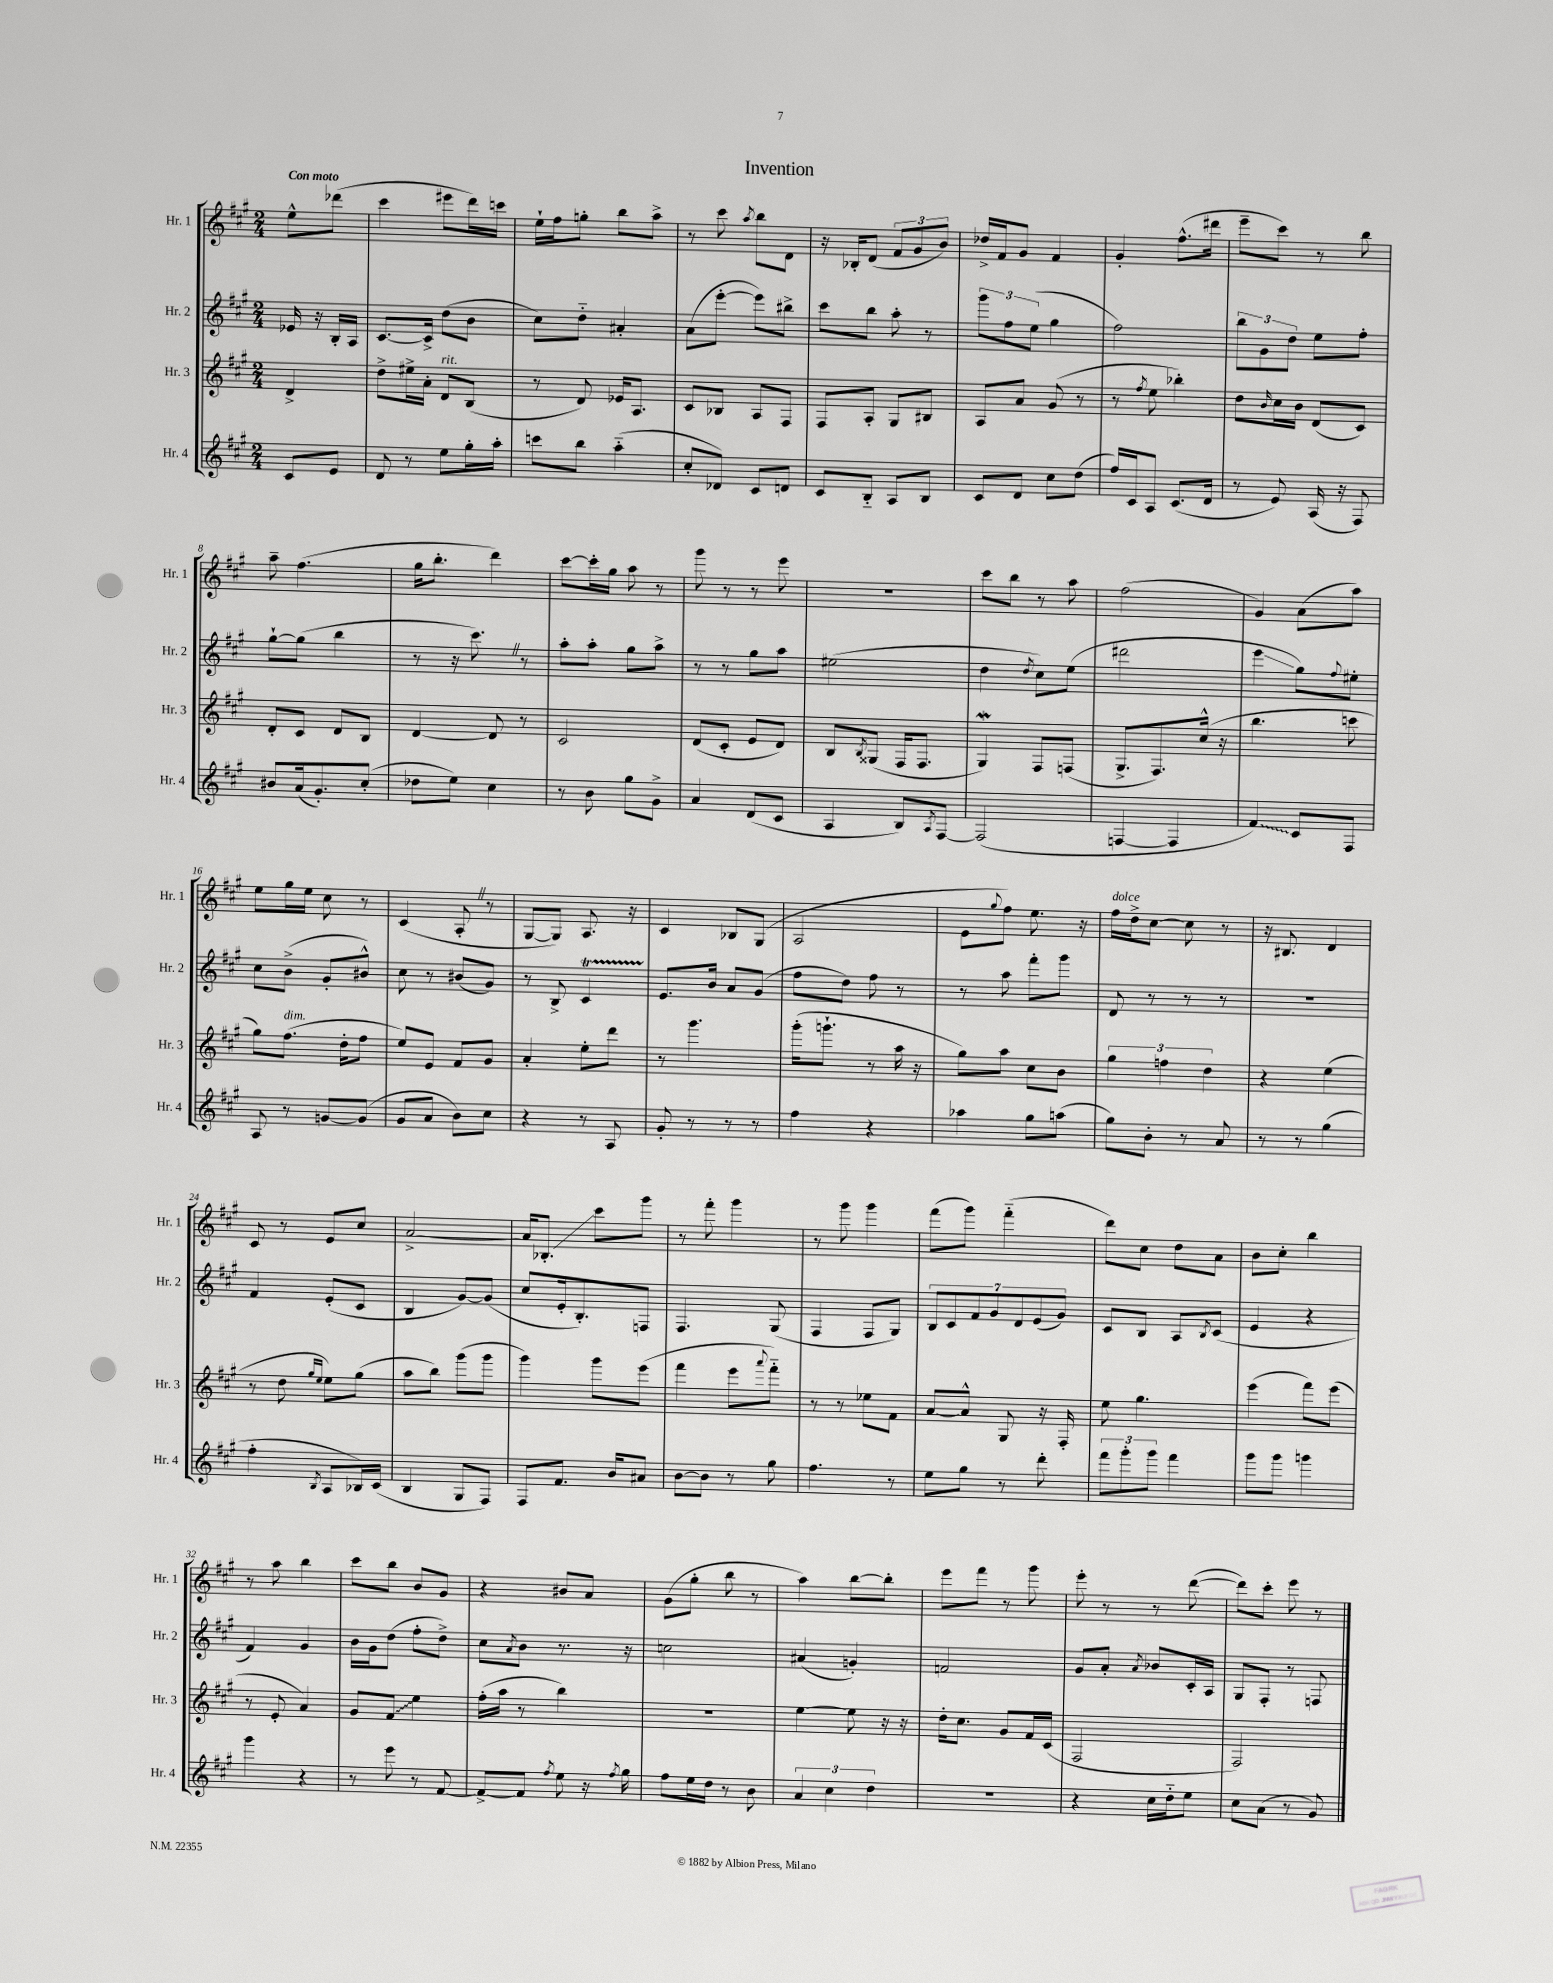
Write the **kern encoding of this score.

**kern	**kern	**kern	**kern
*staff4	*staff3	*staff2	*staff1
*clefG2	*clefG2	*clefG2	*clefG2
*k[f#c#g#]	*k[f#c#g#]	*k[f#c#g#]	*k[f#c#g#]
*M2/4	*M2/4	*M2/4	*M2/4
8c#/L	4d^/	16e-/	8ee^^\L
.	.	16r	.
8e/J	.	16B'/LL	(8ddd-\J
.	.	16A/JJ	.
=	=	=	=
8d/	8dd^\L	[8.c#/L	4ccc#\
8r	16ee#^\L	.	.
.	16a'\JJ	16c#^/]Jk	.
8ee\L	8d/L	(8dd\L	8eee#\L
16gg#'\L	(8B/J	8b\J	16ddd\L)
16aa'\JJ	.	.	16ccc\JJ
=	=	=	=
8ccc\L	8r	8cc#\L)	16ee`\LL
.	.	.	16ff#\J
8bb\J	8d/)	8dd'~\J	8gg'\J
(4aa'~\	16e-/LK	4a#'/	8bb\L
.	8.A/J	.	.
.	.	.	8aa^\J
=	=	=	=
8cc#'/L	8c#/L	(8a\L	8r
8d-/J)	8B-/J	[8eee'\J	8ccc#\
.	.	.	8qaa/
8c#/L	8A/L	8eee\]L)	8bb\L
8d/J	8F#/J	8bb#^\J	8d\J
=	=	=	=
8c#/L	8F#/L	8ccc#\L	16r
.	.	.	16B-'/LK
8B'~/J	8A'/J	8bb\J	(8d/J
8A/L	8G#/L	8aa'\	12f#/L
.	.	.	12g#/
8B/J	8B#/J	8r	.
.	.	.	12b/J)
=	=	=	=
8c#/L	8A/L	12ggg#\L	16dd-^/LL
.	.	.	16f#/J
.	.	12ff#\	.
8d/J	8a/J	.	8g#/J
.	.	(12ee\J	.
8cc#\L	(8g#/	4gg#\	4f#/
(8dd\J	8r	.	.
=	=	=	=
16ff#/LL)	8r	2ff#\)	4g#'/
16c#/J	.	.	.
.	8qff#/	.	.
8A/J	8ee\	.	.
(8.c#/L	4bb-'\)	.	(8.ff#^^\L
16d/Jk	.	.	16ddd#\Jk
=	=	=	=
8r	8dd\L	12bb\L	8eee~\L
.	.	12g#\	.
.	16qqb/	.	.
8e/)	16cc#\L	.	8ccc#\J)
.	.	12dd\J	.
.	16b\JJ	.	.
(16A/	(8d/L	8ee\L	8r
16r	.	.	.
8F#/)	8c#/J)	8ff#'\J	8bb\
=	=	=	=
8b#/L	8d'/L	[8gg#`\L	8aa~\
(16a/k	8c#/J	(8gg#\]J	(4.ff#\
8.g#'/)	.	.	.
.	8d/L	4bb\	.
(8cc#'/J	8B/J	.	.
=	=	=	=
8dd-\L	[4d/	8r	16gg#\LK
.	.	.	8.bb'\J
8ee\J)	.	16r	.
.	.	8.ccc#\)	.
4cc#\	8d/]	.	4ddd\)
.	8r	8r	.
=	=	=	=
8r	2c#/	8aa'\L	[8ccc#\L
8b\	.	8aa'\J	16ccc#'\]L
.	.	.	16gg#\JJ
8gg#\L	.	8gg#\L	8aa\
8g#^\J	.	8aa^\J	8r
=	=	=	=
4a/	(8d/L	8r	8ggg#\
.	8c#'/J	8r	8r
(8d/L	8e/L	8gg#\L	8r
8c#/J	8d/J)	8aa\J	8eee\
=	=	=	=
4A/	8B/L	(2ee#\	2r
.	8qB/	.	.
.	(8G##/J	.	.
8B/L)	16F#/LK	.	.
.	8.F#/J	.	.
8qA/	.	.	.
[8F#/J	.	.	.
=	=	=	=
(2F#/]	4G#/)	4dd\	8ccc#\L
.	.	.	8bb\J
.	.	8qdd/	.
.	8F#/L	8cc#\L)	8r
.	(8F/J	(8ee\J	8aa\
=	=	=	=
[4F/	8.G#^/L	2ddd#\	(2ff#\
.	8.F#/)	.	.
4F/]	.	.	.
.	(16cc#^^/Jk	.	.
.	16r	.	.
=	=	=	=
4f#/)	4.bb\	4eee\	4g#/)
8c#/L	.	8gg#\L)	(8a\L
.	.	8qqff#/	.
8F#/J	8ccc\	8ee#'\J	8aa\J)
=	=	=	=
8A/	8gg#\L)	8cc#\L	8ee\L
8r	(8.ff#\J	(8b^\J	16gg#\L
.	.	.	16ee\JJ
[8g/L	.	8g#'/L	8cc#\
.	16dd'\LK	.	.
(8g/]J	8ff#\J	8b#^^/J)	8r
=	=	=	=
8g#/L	8ee/L)	8cc#\	(4c#/
8a/J	8e/J	8r	.
8b\L)	8f#/L	(8b#/L	8A'/
8cc#\J	8g#/J	8g#/J)	8r
=	=	=	=
4r	4a'/	8r	[8G#/L
.	.	8B^/	8G#/]J)
8r	8ee'\L	4c#/	8.A/
8A/	8ddd\J	.	.
.	.	.	16r
=	=	=	=
8g#'/	8r	8.e/L	4c#/
8r	4.ggg#\	.	.
.	.	16b/Jk	.
8r	.	8a/L	8B-/L
8r	.	(8g#/J	(8G#/J
=	=	=	=
4ff#\	(16ggg#'\LK	8ff#\L	2A/
.	8.ggg`\J	.	.
.	.	8dd\J)	.
4r	8r	8ff#\	.
.	16aa\	8r	.
.	16r	.	.
=	=	=	=
4aa-\	8gg#\L)	8r	8e\L
.	.	.	8qqgg#/
.	8aa\J	8aa\	8ff#\J)
8gg#\L	8cc#\L	8fff#'\L	8.ee\
(8aa\J	8b\J	8ggg#\J	.
.	.	.	16r
=	=	=	=
8gg#\L)	6gg#\	8d/	16ff#\LL
.	.	.	16dd^\J
8b'\J	.	8r	[8cc#\J
.	6ff\	.	.
8r	.	8r	8cc#\]
.	6dd\	.	.
8a/	.	8r	8r
=	=	=	=
8r	4r	2r	16r
.	.	.	8.B#/
8r	.	.	.
(4gg#\	(4ee\	.	4d/
=	=	=	=
4ff#'\	8r	4f#/	8c#/
.	8dd\	.	8r
.	16qqgg#/LL	.	.
8qB/	16qqee/JJ	.	.
8A/L	8ee\L)	(8e'/L	8e/L
16B-/L)	(8gg#\J	8c#/J	8cc#/J
(16c#/JJ	.	.	.
=	=	=	=
4B/	8aa\L	4B/	[2a^/
.	8bb\J)	.	.
8G#/L	(8ggg#\L	[8g#/L)	.
8F#/J)	8ggg#\J	(8g#/]J	.
=	=	=	=
8F#/L	4ggg#\)	8cc#/L	16a/]LK
.	.	.	8.B-'/J
8.f#/J	.	16e'/k	.
.	.	8.B'/)	.
.	8ggg#\L	.	8ccc#\L
16b/LK	.	.	.
8a#/J	(8eee\J	8F/J	8ggg#\J
=	=	=	=
[8b\L	4fff#\	4.F#/	8r
8b\]J	.	.	8fff#'\
8r	8eee\L	.	4ggg#\
.	8qqaaa/	.	.
8gg#\	8fff#'~\J)	(8G#/	.
=	=	=	=
4.ff#\	8r	4F#/	8r
.	8r	.	8ggg#\
.	8ee-\L	8F#/L	4ggg#\
8r	8f#\J	8G#/J)	.
=	=	=	=
8ee\L	[8a/L	14B/L	(8fff#\L
.	.	14c#/	.
8gg#\J	8a^^/]J	.	8ggg#\J)
.	.	14f#/	.
.	.	14g#/	.
8r	8G#/	.	(4fff#'~\
.	.	14d/	.
.	.	(14e/	.
8ddd'\	16r	.	.
.	.	14g#/J)	.
.	16F#'/	.	.
=	=	=	=
12fff#\L	8ee\	8c#/L	8ddd\L)
12ggg#'\	.	.	.
.	4.gg#\	8B/J	8cc#\J
12ggg#\J	.	.	.
4fff#\	.	8A/L	8dd\L
.	.	8qB/	.
.	.	(8c#/J	8a\J
=	=	=	=
8ggg#\L	(4eee\	4e/	8b\L
8ggg#\J	.	.	8cc#'\J
4ggg\	8fff#\L)	4r	4bb\
.	(8eee\J	.	.
=	=	=	=
4ggg#\	8r	4f#/)	8r
.	8e'/	.	8aa\
4r	4a/)	4g#/	4bb\
=	=	=	=
8r	8g#/L	16b\LL	8ccc#\L
.	.	16g#\J	.
8eee\	8f#/J	(8dd\J	8bb\J
8r	4ee\	8ff#'\L	8b/L
[8f#/	.	8dd^\J)	8g#/J
=	=	=	=
8f#^/_L	(16ff#'\LL	8cc#\L	4r
.	16aa\JJ	.	.
.	.	8qa/	.
8f#/]J	8r	8b\J	.
8qff#/	.	.	.
8ee\	4bb\)	8.r	8b#/L
16r	.	.	8a/J
8qff#/	.	.	.
16gg#\	.	16r	.
=	=	=	=
8ff#\L	2r	2cc\	(8g#\L
16ee\L	.	.	8gg#'\J
16dd\JJ	.	.	.
8r	.	.	8bb\
8b\	.	.	8r
=	=	=	=
6a/	[4ee\	(4a#/	4aa\)
6cc#\	.	.	.
.	8ee\]	4g'/)	[8bb\L
6dd\	.	.	.
.	16r	.	8bb'\]J
.	16r	.	.
=	=	=	=
2r	16dd'\LK	2f/	8eee\L
.	8.cc#\J	.	.
.	.	.	8fff#\J
.	8g#/L	.	8r
.	16f#/L	.	8ggg#\
.	(16c#/JJ	.	.
=	=	=	=
4r	2F#/	8g#/L	8eee'\
.	.	8a'/J	8r
.	.	8qa/	.
16cc#\LL	.	8b-/L	8r
16dd'~\J	.	.	.
8ee\J	.	16c#'/L	([8ddd\
.	.	16A/JJ	.
=	=	=	=
8cc#\L	2F#/)	8G#/L	8ddd\]L)
(8a\J	.	8F#'/J	8ccc#'\J
8r	.	8r	8eee\
8g#/)	.	8F/	8r
==	==	==	==
*-	*-	*-	*-
